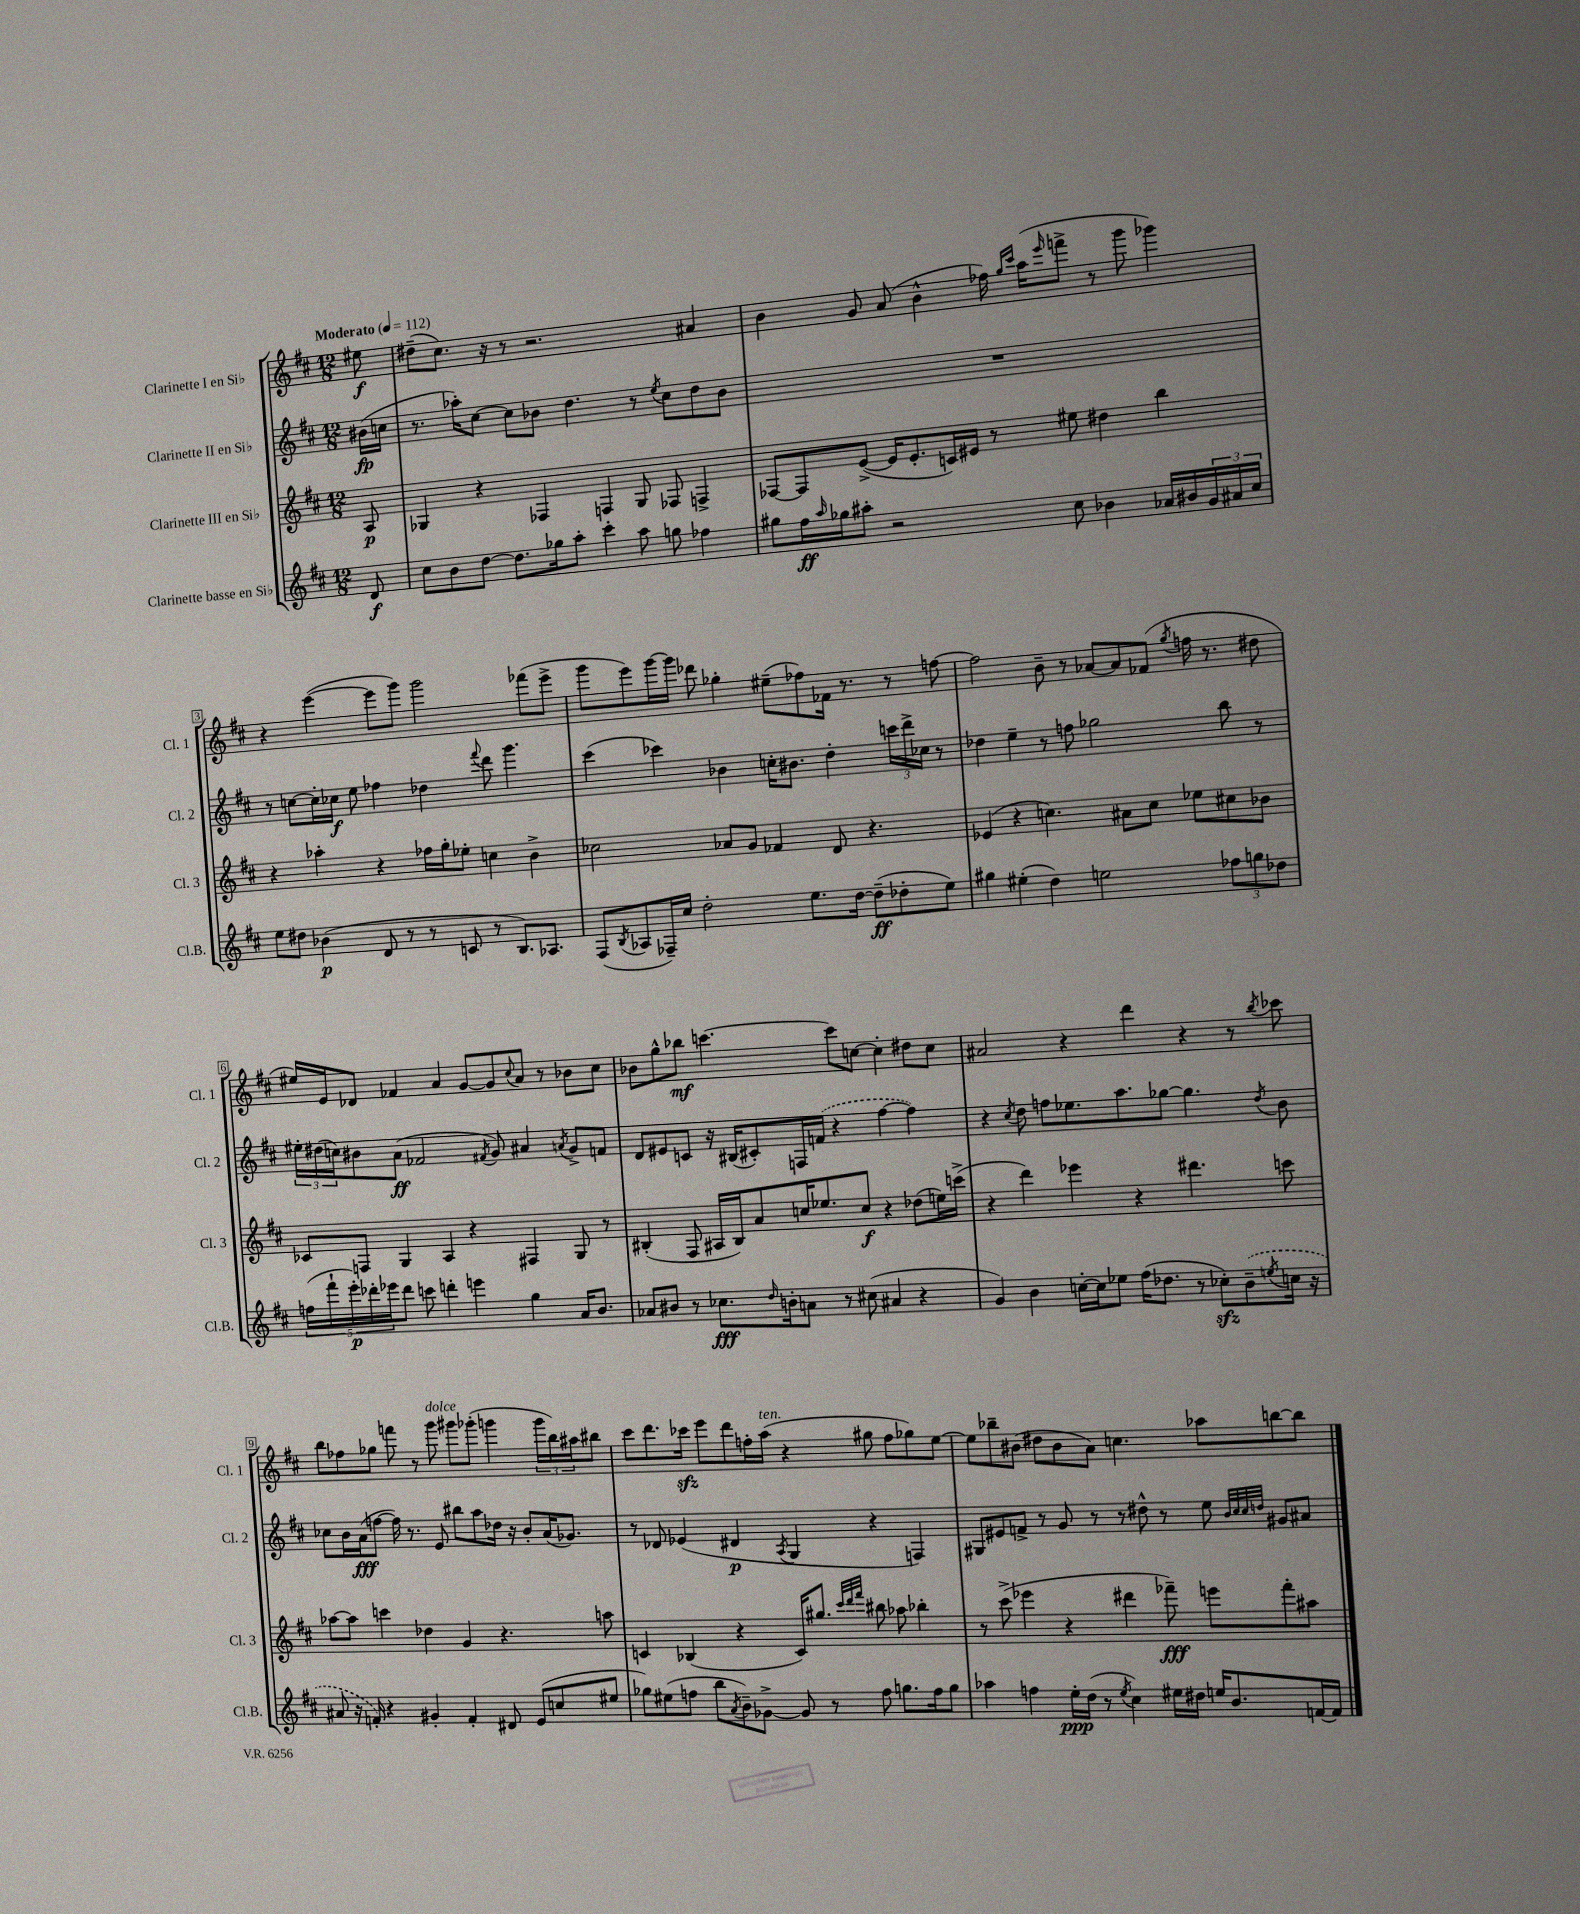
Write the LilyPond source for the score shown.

<<
\new StaffGroup <<
\new Staff = "s0" \with { instrumentName = "Clarinette I en Sib" shortInstrumentName = "Cl. 1" } {
    \clef treble \key d \major \numericTimeSignature \time 12/8 \partial 8 \tempo "Moderato" 4 = 112
    eis''8\f |
    dis''8--( cis''8.) r16 r8 r2. ais'4 |
    b'4 g'8 a'8( b'4-^ fes''16) \grace { g''16 cis'''16 } a''16( \grace { e'''16 } f'''8-> r8 g'''8 ges'''4) |
    r4 e'''4~( e'''8 g'''8) g'''2 fes'''8( e'''8-> |
    g'''8 e'''8) g'''16~ g'''16 des'''8 ges''4-. eis''8--( fes''8) fes'16 r8. r8 f''8~ |
    f''2 b'8-- r8 aes'8~ aes'8 fes'8( \acciaccatura { g''8 } f''16 r8. dis''8 |
    eis''16) e'16 des'8 fes'4 a'4 g'8~ g'8 \appoggiatura { cis''8 } a'8 r8 bes'8 cis''8 |
    bes'8 g''8-^ bes''8\mf c'''4.~ c'''8 c''8~ c''4-. dis''8 c''8 |
    ais'2 r4 d'''4 r4 r8 \acciaccatura { b''8 } ces'''8 |
    b''8 fes''8 ges''8 f'''8 r8 g'''8^\markup { \italic "dolce" } gis'''8 ges'''8-.( g'''4 \tuplet 3/2 { g'''16 b''16) ais''16 } bis''8 |
    cis'''8 d'''8. ces'''16\sfz e'''8 d'''8 f''16-. a''16^\markup { \italic "ten." }( r4 gis''8 f''8 ges''8) e''8~ |
    e''8 bes''8-- bis'8( dis''8 bis'8 a'8) c''4. aes''8 b''8~ b''8 \bar "|." |
}
\new Staff = "s1" \with { instrumentName = "Clarinette II en Sib" shortInstrumentName = "Cl. 2" } {
    \clef treble \key d \major \numericTimeSignature \time 12/8 \partial 8
    bis'16\fp( c''16 |
    r8. aes''16-.) cis''8~ cis''8 bes'8 d''4. r8 \acciaccatura { e''8 } cis''8 d''8 bes'8 |
    R1. |
    r8 c''8~ c''16-. ces''16\f e''8 fes''4 des''4 \appoggiatura { fis'''8 } d'''8 g'''4. |
    cis'''4( ces'''4) bes'4 c''16-. bis'8. d''4-. \tuplet 3/2 { c'''16 d'''16-> ces''16 } r8 |
    des''4 e''4-- r8 f''8 ges''2 b''8 r8 |
    \tuplet 3/2 { eis''16-. dis''16( c''16) } bis'8 a'8\ff( fes'2 \acciaccatura { fis'8 } g'8) ais'4 \acciaccatura { a'8 } g'8-> f'8 |
    d'8 eis'8 c'8 r16 bis16( cis'8-.) f16 \once \slurDashed f'16( r4 fis''4~ fis''4) |
    r4 \acciaccatura { cis''8 } d''8 f''8 ees''8. a''8. ges''8~ ges''4. \acciaccatura { d''8 } b'8 |
    ces''8 b'16 a'16\fff( f''8~ f''16) r8. e'8 bis''8 a''8 des''16 r16 b'8-. a'16( ges'8.) |
    r8 des'8 ees'4( dis'4\p \acciaccatura { a8 } g4 r4 f4) |
    gis8 eis'8 f'8-> r8 g'8 r8 r8 dis''8-^ r8 e''8 \grace { b'32 cis''32 cis''32 d''32 } gis'8 ais'8 \bar "|." |
}
\new Staff = "s2" \with { instrumentName = "Clarinette III en Sib" shortInstrumentName = "Cl. 3" } {
    \clef treble \key d \major \numericTimeSignature \time 12/8 \partial 8
    a8\p |
    ges4 r4 fes4 f4 ges8 fes8 f4-> |
    fes8~ fes8 e'8~->( e'16 e'8.-. c'16) eis'16 r8 eis''8 dis''4 b''4 |
    r4 aes''4-. r4 fes''16 g''16-. ees''8-. c''4 b'4-> |
    ces''2 aes'8 g'8 fes'4 d'8 r4. |
    ees'4( r4 c''4.) ais'8 c''8 ees''8 cis''8 bes'8 |
    ces'8 f8 g4 a4 r4 fis4 g8 r8 |
    bis4-.( fis8 ais16 bis16) a'8 c''16 ees''8. c''8\f r4 des''8( e''16) c'''16->( |
    r4 d'''4) ees'''4 r4 dis'''4. c'''8 |
    aes''8~ aes''8 c'''4 des''4 g'4 r4. a''8 |
    c'4 bes4( r4 c'16) gis''8. \grace { cis'''32 d'''32 fis'''32 } bis''8 aes''8 bes''4-. |
    r8 cis'''8->( ees'''4 r4 dis'''4 fes'''8--\fff) e'''8 fes'''8-. ais''8 \bar "|." |
}
\new Staff = "s3" \with { instrumentName = "Clarinette basse en Sib" shortInstrumentName = "Cl.B." } {
    \clef treble \key d \major \numericTimeSignature \time 12/8 \partial 8
    d'8\f |
    cis''8 b'8 d''8~ d''8. ges''16 a''8-. cis'''4-. a''8 g''8 fes''4 |
    gis''8 fis''16\ff \grace { a''16 } ges''16 ais''8-. r2 cis''8 bes'4 aes'16 bis'16 \tuplet 3/2 { g'16 ais'16 cis''16 } |
    e''8 dis''8 bes'4\p( d'8 r8 r8 c'8 r8 b8.) aes8. |
    fis8( \acciaccatura { b8 } aes8 fes16--) cis''16 d''2-. e''8. d''16~ d''8--\ff( des''8-. e''8) |
    gis''4 eis''4-.( d''4) e''2 \tuplet 3/2 { fes''8 g''8 des''8 } |
    \tuplet 5/4 { f''16( fis'''16-! e'''16-.\p) des'''16-. ees'''16 } des'''8 c'''8 d'''4-. e'''4 g''4 a'16 b'8. |
    aes'8 bis'8 r8 ces''8.\fff \grace { d''16 } b'16-. a'8 r8 cis''8( ais'4 r4 |
    g'4) b'4 c''16~-. c''16 ees''8 fis''16( des''8. r8 ces''8-.\sfz) \once \slurDashed b'8--( \acciaccatura { e''8 } c''16 r16 |
    ais'8 r16 f'16-.) r4 gis'4-. f'4-. dis'8 e'8( c''8 eis''8 |
    ges''8) eis''8( f''8 b''8 \acciaccatura { a'8 } b'8--) ges'8~-> ges'8 r8 f''8 g''8. f''16 g''8 |
    aes''4 f''4 e''16-.\ppp d''16( r8 \acciaccatura { e''8 } cis''4) eis''16 dis''16 e''16 b'8. f'16~ f'16 \bar "|." |
}
>>
>>
\layout { \context { \Score \override BarNumber.stencil = #(make-stencil-boxer 0.1 0.3 ly:text-interface::print) } }
